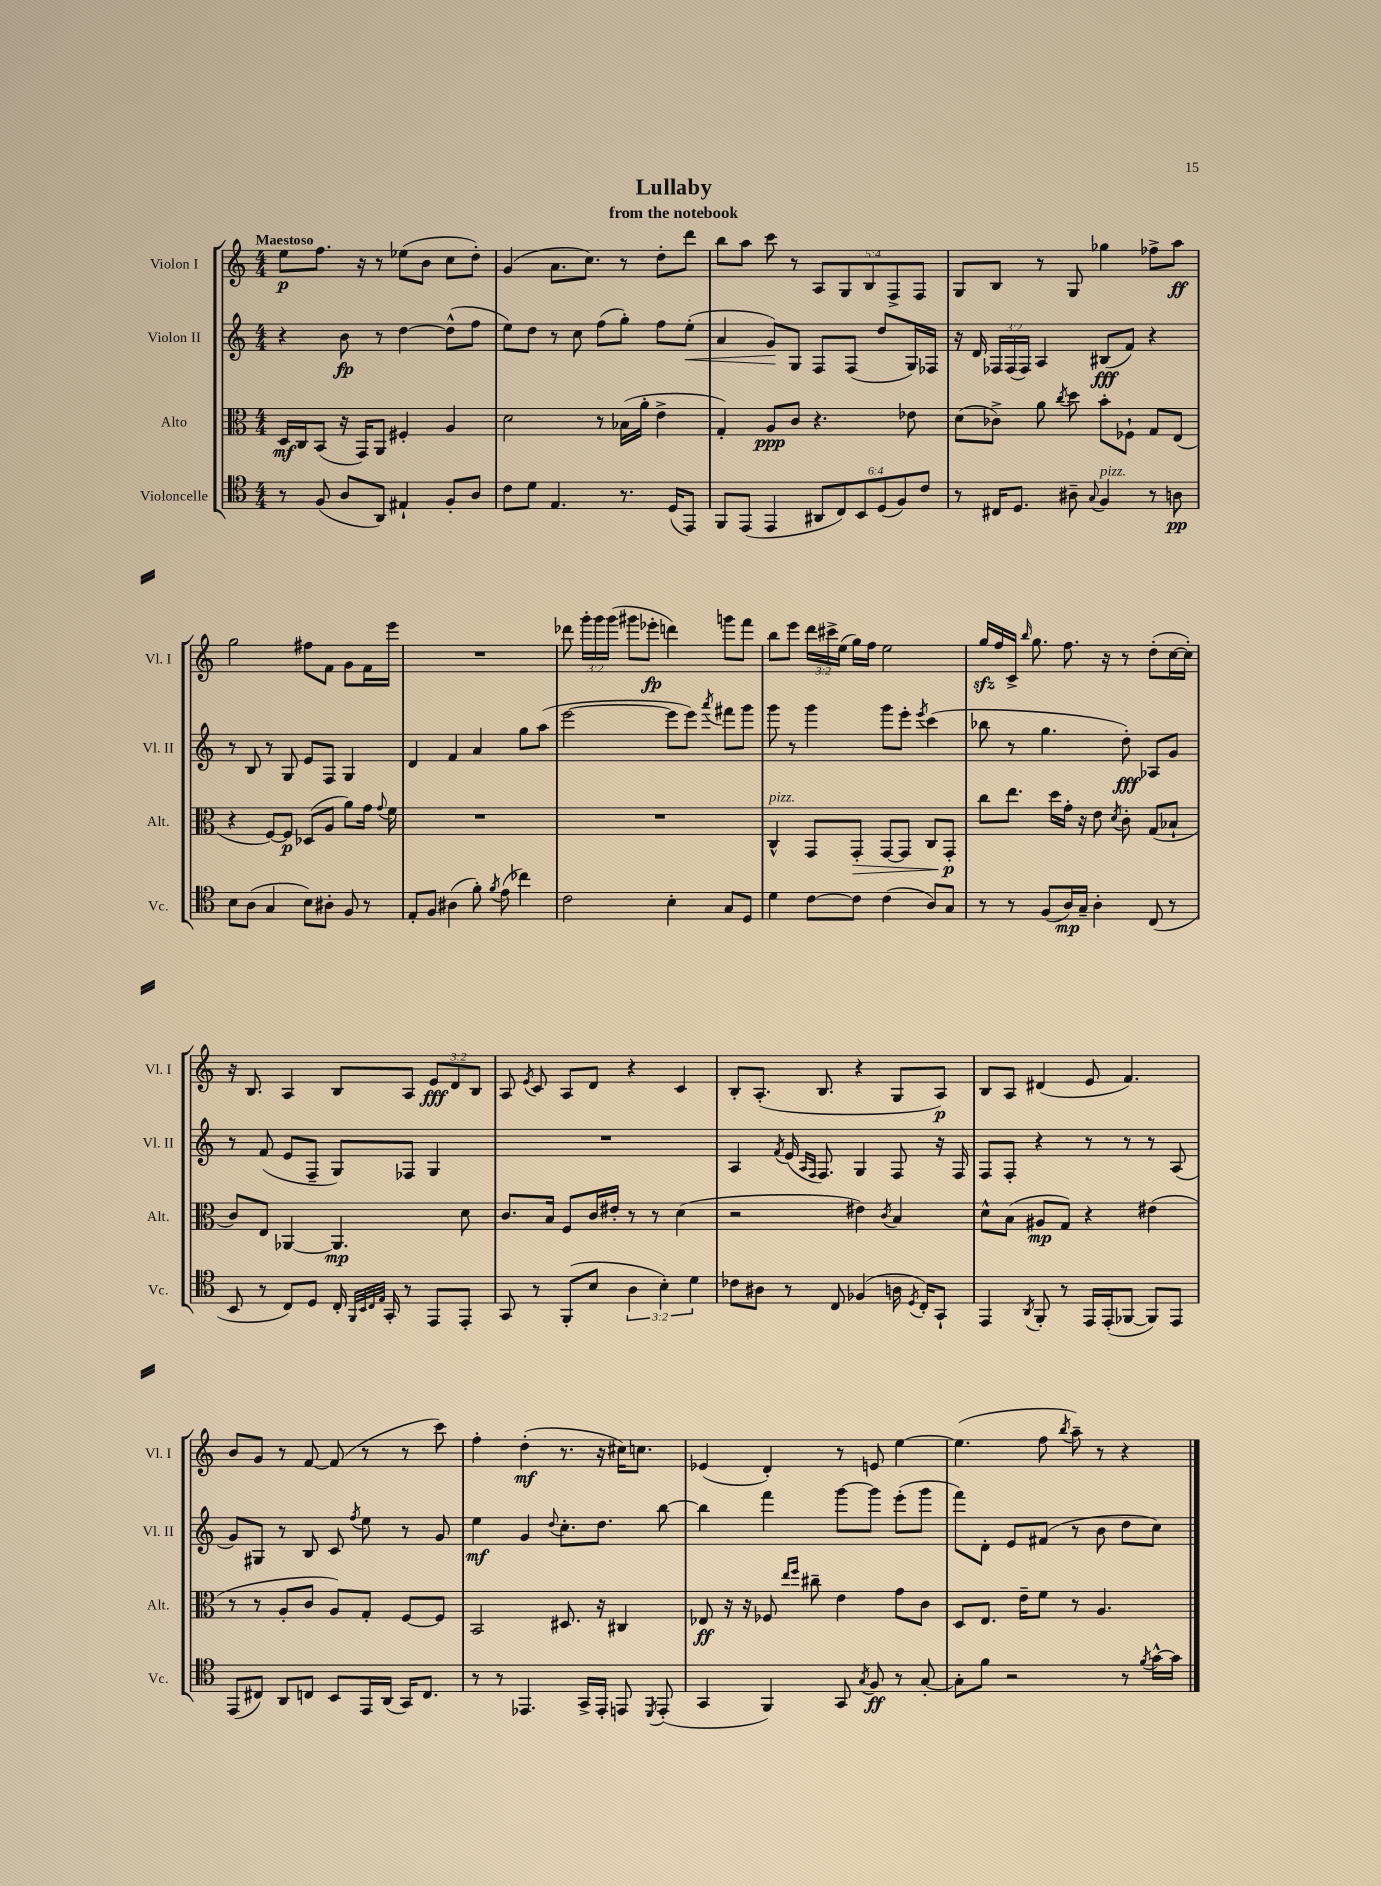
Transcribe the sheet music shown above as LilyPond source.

\header { title = "Lullaby" subtitle = "from the notebook" }
<<
\new StaffGroup <<
\new Staff = "s0" \with { instrumentName = "Violon I" shortInstrumentName = "Vl. I" } {
    \clef treble \key c \major \numericTimeSignature \time 4/4 \override Staff.TupletNumber.text = #tuplet-number::calc-fraction-text \tempo "Maestoso"
    \autoBeamOff e''8[\p f''8.] r16 r8 ees''8[( b'8] c''8[ d''8]-.) |
    g'4( a'8.[ c''8.]) r8 d''8[-. d'''8] |
    b''8[ a''8] c'''8 r8 \tuplet 5/4 { a8[ g8 b8 f8-> f8] } |
    g8[ b8] r8 g8 ges''4 fes''8[-> a''8]\ff |
    g''2 fis''8[ f'8] g'8[ f'16 e'''16] |
    R1 |
    des'''8 \tuplet 3/2 { g'''16[-. g'''16 g'''16]( } gis'''8[ ees'''8]-.\fp d'''4) g'''8[ f'''8] |
    b''8[ e'''8] \tuplet 3/2 { d'''16[ cis'''16-> e''16]( } g''16[) f''16] e''2 |
    g''16[\sfz f''16 c'16]-> \grace { b''16 } g''8. f''8. r16 r8 d''8[-.( c''16~ c''16]-.) |
    r16 b8. a4 b8[ a8] \tuplet 3/2 { e'8[\fff d'8 b8] } |
    a8 \acciaccatura { e'8 } c'8 a8[ d'8] r4 c'4 |
    b8[-. a8.]-.( b8. r4 g8[ a8]\p) |
    b8[ a8] dis'4( e'8 f'4.) |
    b'8[ g'8] r8 f'8~ f'8( r8 r8 c'''8) |
    f''4-. d''4-.\mf( r8. r16 cis''16[) c''8.] |
    ees'4( d'4-.) r8 e'8 e''4~ |
    e''4.( f''8 \acciaccatura { b''8 } a''8--) r8 r4 \bar "|." |
}
\new Staff = "s1" \with { instrumentName = "Violon II" shortInstrumentName = "Vl. II" } {
    \clef treble \key c \major \numericTimeSignature \time 4/4 \override Staff.TupletNumber.text = #tuplet-number::calc-fraction-text
    \autoBeamOff r4 b'8\fp r8 d''4~ d''8[-^( f''8] |
    e''8[) d''8] r8 c''8 f''8[( g''8]-.) f''8[ e''8]-.\<( |
    a'4 g'8[\!) g8] f8[ f8]( d''8[ g16) fes16] |
    r16 d'16 \tuplet 3/2 { fes16[ fes16( fes16]) } a4 bis8[\fff( f'8]) r4 |
    r8 b8 r8 g8 e'8[ f8] g4 |
    d'4 f'4 a'4 g''8[ a''8]( |
    e'''2~ e'''8[ e'''8]) \acciaccatura { a'''8 } fis'''8[ g'''8] |
    g'''8 r8 g'''4 g'''8[ e'''8]-. \acciaccatura { e'''8 } c'''4( |
    bes''8 r8 g''4. d''8-.\fff) aes8[ g'8] |
    r8 f'8( e'8[ f8]-- g8[) fes8] g4 |
    R1 |
    a4 \acciaccatura { f'8 } e'16( \grace { a16[ f16] } f8.) g4 f8 r16 f16 |
    f8[ f8]-. r4 r8 r8 r8 a8( |
    g'8[) gis8] r8 b8 c'8 \acciaccatura { f''8 } e''8 r8 g'8 |
    e''4\mf g'4 \appoggiatura { d''8 } c''8.[-. d''8.] b''8~ |
    b''4 f'''4 g'''8[~ g'''8] e'''8[-.( g'''8] |
    f'''8[) d'8]-. e'8[ fis'8]( r8 b'8 d''8[ c''8]) \bar "|." |
}
\new Staff = "s2" \with { instrumentName = "Alto" shortInstrumentName = "Alt." } {
    \clef alto \key c \major \numericTimeSignature \time 4/4
    \autoBeamOff d16[\mf c16 b,8]( r16 g,16[) a,8] fis4-. a4 |
    d'2 r8 bes16[( a'16]-. e'4-> |
    g4-.) a8[\ppp c'8] r4. ees'8 |
    d'8[( ces'8]->) a'8 \acciaccatura { c''8 } d''8 b'8[-. fes8]-! g8[ e8]( |
    r4 f8[~) f8]\p des8[( a8] a'8[) g'16] \appoggiatura { g'8 } f'16 |
    R1 |
    R1 |
    c4-^^\markup { \italic "pizz." } g,8[ g,8]-.\> g,8[~ g,8] c8[ g,8]-.\p\! |
    c''8[ e''8.] d''16[ g'16]-. r16 e'8 \acciaccatura { d'8 } c'8-. g8[( bes8]-! |
    c'8[) e8] aes,4~ aes,4.\mp d'8 |
    c'8.[ b16] f8[ c'16 eis'16]-. r8 r8 d'4( |
    r2 eis'4) \acciaccatura { c'8 } b4 |
    d'8[-^ b8]( ais8[\mp g8]) r4 eis'4( |
    r8 r8 a8[-. c'8] a8[) g8]-. f8[~ f8] |
    b,2 dis8. r16 cis4 |
    ees8\ff r16 r16 fes8 \grace { e''16[ f''16] } cis''8-- e'4 g'8[ c'8] |
    d8[ e8.] e'16[-- f'8] r8 a4. \bar "|." |
}
\new Staff = "s3" \with { instrumentName = "Violoncelle" shortInstrumentName = "Vc." } {
    \clef tenor \key c \major \numericTimeSignature \time 4/4 \override Staff.TupletNumber.text = #tuplet-number::calc-fraction-text
    \autoBeamOff r8 f8( a8[ a,8]) eis4-! f8[-. a8] |
    c'8[ d'8] e4. r8. d16[( e,8]) |
    f,8[ e,8]( e,4 \tuplet 6/4 { ais,8[ c8) b,8 d8( f8) c'8] } |
    r8 cis16[ d8.] ais8-- \appoggiatura { g8 } f4^\markup { \italic "pizz." } r8 a8\pp |
    b8[ a8]( g4 b8[) ais8]-. f8 r8 |
    e8[-. f8] ais4( f'8-.) \acciaccatura { f'8 } e'8( ces''4) |
    c'2 b4-. g8[ d8] |
    d'4 c'8[~ c'8] c'4( a8[) g8] |
    r8 r8 f8[( a16\mp) g16]-- a4-. c8( r8 |
    b,8 r8 c8[) d8] c16-. \grace { f,32[ b,32 c32 e32] } g,16-. r8 e,8[ e,8]-. |
    g,8 r8 f,8[-.( b8] \tuplet 3/2 { a4 b4-.) d'4 } |
    ces'8[ ais8] r8 c8 fes4( a16 \acciaccatura { d8 } c16[-.) g,8]-! |
    e,4 \acciaccatura { a,8 } f,8-. r8 e,16[ e,16-.( fes,8]~ fes,8[) e,8] |
    e,8[( cis8]) a,8[ c8] b,8[ e,16 a,16]( g,16[) c8.] |
    r8 r8 ees,4. g,16[-> ees,16]-. e,8 \acciaccatura { d,8 } e,8-.( |
    g,4 f,4) g,8 \acciaccatura { g8 } f8\ff r8 g8~-. |
    g8[-. f'8] r2 r8 \acciaccatura { f'8 } g'16[~-^ g'16] \bar "|." |
}
>>
>>
\layout { \context { \Score \remove "Bar_number_engraver" } }
